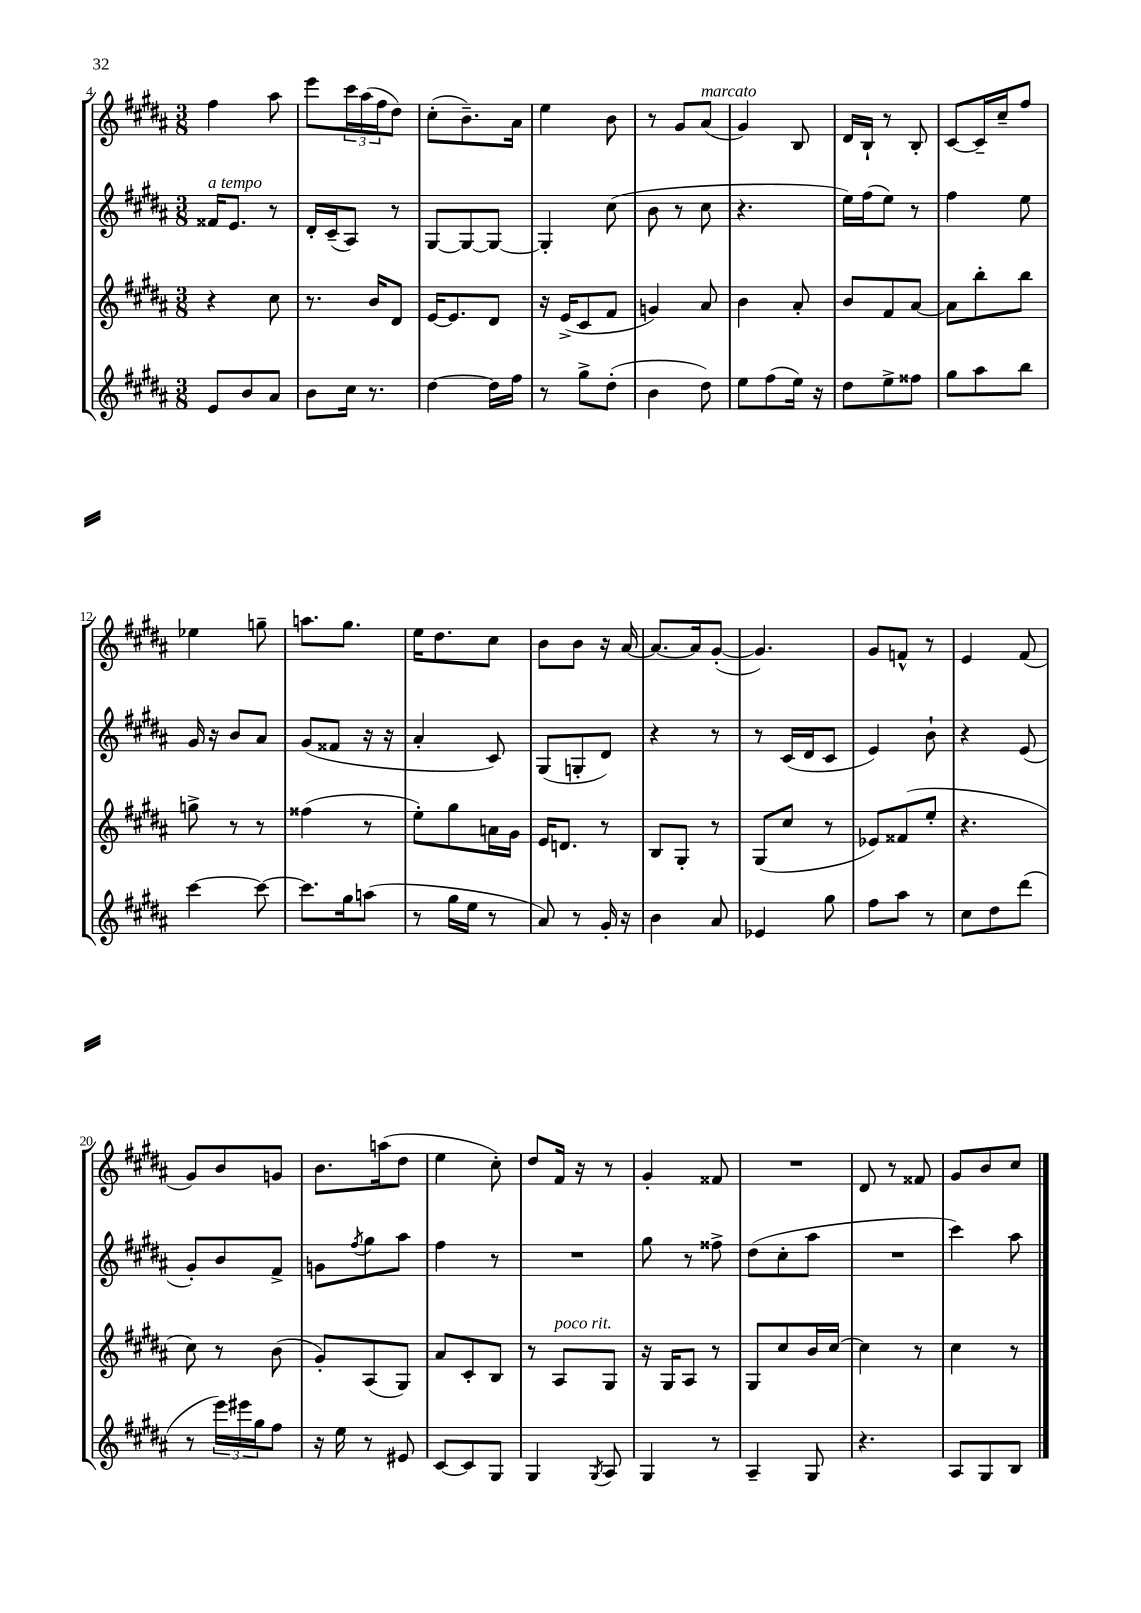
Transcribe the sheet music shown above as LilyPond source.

<<
\new StaffGroup <<
\new Staff = "s0" {
    \clef treble \key b \major \numericTimeSignature \time 3/8
    fis''4 ais''8 |
    e'''8 \tuplet 3/2 { cis'''16 ais''16( fis''16 } dis''8) |
    cis''8-.( b'8.--) ais'16 |
    e''4 b'8 |
    r8 gis'8 ais'8^\markup { \italic "marcato" }( |
    gis'4) b8 |
    dis'16 b16-! r8 b8-. |
    cis'8~ cis'16-- cis''16-- fis''8 |
    ees''4 g''8-- |
    a''8. gis''8. |
    e''16 dis''8. cis''8 |
    b'8 b'8 r16 ais'16~ |
    ais'8.~ ais'16 gis'8~-.( |
    gis'4.) |
    gis'8 f'8-^ r8 |
    e'4 fis'8( |
    gis'8) b'8 g'8 |
    b'8. a''16( dis''8 |
    e''4 cis''8-.) |
    dis''8 fis'16 r16 r8 |
    gis'4-. fisis'8 |
    R4. |
    dis'8 r8 fisis'8 |
    gis'8 b'8 cis''8 \bar "|." |
}
\new Staff = "s1" {
    \clef treble \key b \major \numericTimeSignature \time 3/8
    fisis'16^\markup { \italic "a tempo" } e'8. r8 |
    dis'16-. cis'16--( ais8) r8 |
    gis8~ gis8~ gis8~ |
    gis4-. cis''8( |
    b'8 r8 cis''8 |
    r4. |
    e''16) fis''16( e''8) r8 |
    fis''4 e''8 |
    gis'16 r16 b'8 ais'8 |
    gis'8( fisis'8 r16 r16 |
    ais'4-. cis'8) |
    gis8( g8-. dis'8) |
    r4 r8 |
    r8 cis'16( dis'16 cis'8 |
    e'4) b'8-! |
    r4 e'8( |
    gis'8-.) b'8 fis'8-> |
    g'8 \acciaccatura { fis''8 } gis''8 ais''8 |
    fis''4 r8 |
    R4. |
    gis''8 r8 fisis''8-> |
    dis''8( cis''8-. ais''8 |
    R4. |
    cis'''4) ais''8 \bar "|." |
}
\new Staff = "s2" {
    \clef treble \key b \major \numericTimeSignature \time 3/8
    r4 cis''8 |
    r8. b'16 dis'8 |
    e'16~ e'8. dis'8 |
    r16 e'16->( cis'8 fis'8 |
    g'4) ais'8 |
    b'4 ais'8-. |
    b'8 fis'8 ais'8~ |
    ais'8 b''8-. b''8 |
    g''8-> r8 r8 |
    fisis''4( r8 |
    e''8-.) gis''8 a'16 gis'16 |
    e'16 d'8. r8 |
    b8 gis8-. r8 |
    gis8( cis''8 r8 |
    ees'8) fisis'8( e''8-. |
    r4. |
    cis''8) r8 b'8( |
    gis'8-.) ais8( gis8) |
    ais'8 cis'8-. b8 |
    r8 ais8^\markup { \italic "poco rit." } gis8 |
    r16 gis16 ais8 r8 |
    gis8 cis''8 b'16 cis''16~ |
    cis''4 r8 |
    cis''4 r8 \bar "|." |
}
\new Staff = "s3" {
    \clef treble \key b \major \numericTimeSignature \time 3/8
    e'8 b'8 ais'8 |
    b'8 cis''16 r8. |
    dis''4~ dis''16 fis''16 |
    r8 gis''8-> dis''8-.( |
    b'4 dis''8) |
    e''8 fis''8( e''16) r16 |
    dis''8 e''8-> fisis''8 |
    gis''8 ais''8 b''8 |
    cis'''4~ cis'''8~ |
    cis'''8. gis''16 a''8( |
    r8 gis''16 e''16 r8 |
    ais'8) r8 gis'16-. r16 |
    b'4 ais'8 |
    ees'4 gis''8 |
    fis''8 ais''8 r8 |
    cis''8 dis''8 dis'''8( |
    r8 \tuplet 3/2 { e'''16) eis'''16 gis''16 } fis''8 |
    r16 e''16 r8 eis'8 |
    cis'8~ cis'8 gis8 |
    gis4 \acciaccatura { gis8 } ais8 |
    gis4 r8 |
    ais4-- gis8 |
    r4. |
    ais8 gis8 b8 \bar "|." |
}
>>
>>
\layout { \context { \Score currentBarNumber = #4 } }
